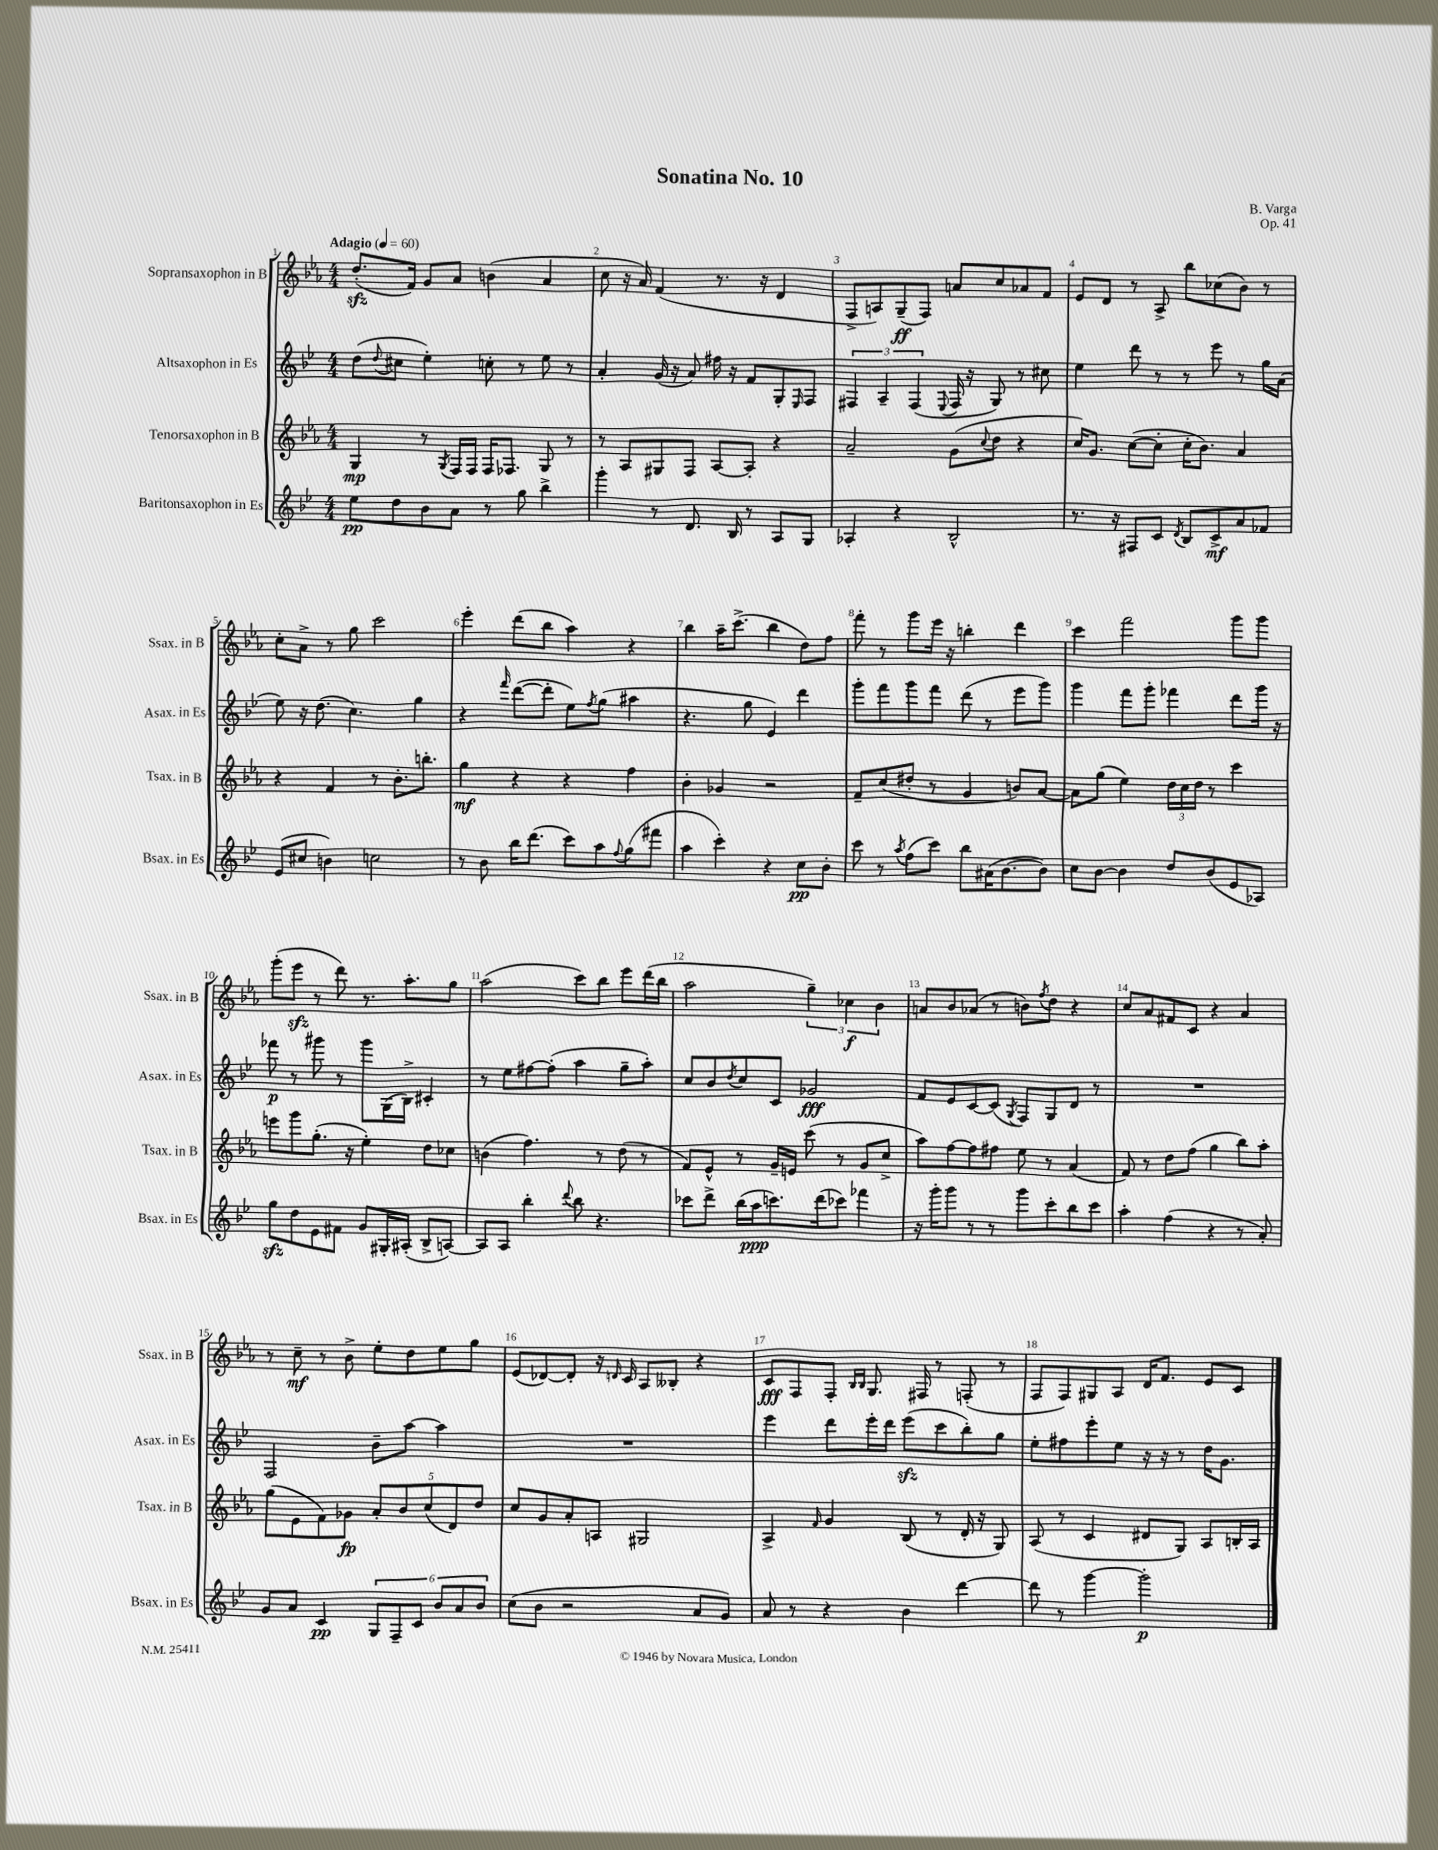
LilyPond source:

\header { title = "Sonatina No. 10" composer = "B. Varga" opus = "Op. 41" }
<<
\new StaffGroup <<
\new Staff = "s0" \with { instrumentName = "Sopransaxophon in B" shortInstrumentName = "Ssax. in B" } {
    \clef treble \key ees \major \numericTimeSignature \time 4/4 \tempo "Adagio" 4 = 60
    d''8.-.\sfz( f'16) g'8 aes'8 b'4( aes'4 |
    c''8 r16 aes'16) f'4( r8. r16 d'4 |
    f8-> a8) g8--\ff( f8) a'8 c''8 aes'8 f'8 |
    ees'8 d'8 r8 aes8-> bes''8 ces''8( bes'8) r8 |
    c''8-. aes'8-> r8 g''8 c'''2 |
    ees'''4-. d'''8( bes''8 aes''4) r4 |
    bes''4 aes''16-- c'''8.->( bes''4 d''8) f''8 |
    f'''8-. r8 g'''8 ees'''16 r16 b''4-. d'''4 |
    c'''4 f'''2 g'''8 g'''8 |
    g'''8-.( ees'''8\sfz r8 d'''8) r8. aes''8.-. g''8 |
    aes''2( c'''8) bes''8 ees'''8 d'''16( bes''16 |
    aes''2 \tuplet 3/2 { g''4--) ces''4\f bes'4 } |
    a'8 bes'8 aes'8( r8 b'8) \acciaccatura { f''8 } d''8 r4 |
    c''8 aes'8 fis'8 c'8 r4 aes'4 |
    r8 c''8--\mf r8 bes'8-> ees''8-. d''8 ees''8 g''8 |
    ees'8( des'8~) des'8-. r16 \grace { d'16 } c'16 aes8 beses8-. r4 |
    c'8\fff f8 f8-. \grace { bes16 bes16 } g8. fis16 r8 f8-.( r8 |
    f8 f8) gis8 aes8 d'16 f'8. ees'8 c'8 \bar "|." |
}
\new Staff = "s1" \with { instrumentName = "Altsaxophon in Es" shortInstrumentName = "Asax. in Es" } {
    \clef treble \key bes \major \numericTimeSignature \time 4/4
    d''8( \appoggiatura { d''8 } cis''8 ees''4-.) c''8-. r8 ees''8 r8 |
    a'4-. g'16( r16 a'8) fis''16 r16 f'8 g8-. \grace { ees16 } f8 |
    \tuplet 3/2 { fis4 a4-- fis4( } \appoggiatura { ees8 } fis16 r16 g8) r8 cis''8 |
    ees''4 d'''8 r8 r8 ees'''8 r8 g''16 a'16( |
    ees''8) r16 d''8.( c''4.) g''4 |
    r4 \grace { f'''16 } d'''8~( d'''8-. ees''8) \acciaccatura { f''8 } g''8( ais''4 |
    r4. g''8 ees'4) d'''4 |
    g'''8-. f'''8 g'''8 f'''8 d'''8( r8 ees'''8 g'''8) |
    g'''4 f'''8 g'''8-. fes'''4 d'''8 g'''16 r16 |
    fes'''8\p r8 gis'''8 r8 gis'''8 g16( bes16->) cis'4-. |
    r8 ees''8 fis''8~ fis''8-.( a''4 g''8-- a''8-.) |
    c''8 bes'8 \acciaccatura { d''8 } c''8 c'8 ges'2\fff |
    f'8 ees'8 c'8~ c'8( \acciaccatura { g8 } f8) g8 d'8 r8 |
    R1 |
    f2 bes'8-- a''8~ a''4 |
    R1 |
    ees'''4 d'''8 ees'''16-. d'''16 ees'''8\sfz( c'''8 bes''8-.) g''8 |
    ees''8-. fis''8 ees'''8-. ees''8 r16 r16 r8 d''16 g'8. \bar "|." |
}
\new Staff = "s2" \with { instrumentName = "Tenorsaxophon in B" shortInstrumentName = "Tsax. in B" } {
    \clef treble \key ees \major \numericTimeSignature \time 4/4
    g4\mp r8 \acciaccatura { g8 } f16 f16 f16 fes8. g8 r8 |
    r8 aes8 gis8 f8 aes8~ aes8-. r4 |
    aes'2-- g'8( \appoggiatura { c''8 } d''8 r4 |
    c''16) g'8. c''8~( c''8-. c''16-. bes'8.) aes'4 |
    r4 f'4 r8 bes'8.-. b''8.-. |
    g''4\mf r4 r4 f''4 |
    bes'4-. ges'4 r2 |
    f'8-- c''8( dis''8-. r8 g'4 b'8) aes'8~ |
    aes'8 g''8( ees''4) \tuplet 3/2 { d''16 c''16 d''16 } r8 c'''4 |
    e'''8 g'''8 g''8.-.( r16 ees''4-.) d''8 ces''8 |
    b'4( f''4.) r8 d''8( r8 |
    f'8) ees'8-^ r8 g'16-- e'16 c'''8( r8 g'8 c''8-> |
    aes''8) f''8~ f''8 fis''8 ees''8 r8 aes'4( |
    f'8) r8 d''8 f''8( g''4 bes''8) aes''8-. |
    g''8( ees'8 f'8) ges'8\fp \tuplet 5/4 { aes'8-. bes'8 c''8( d'8) d''8 } |
    c''8 g'8 aes'8-. a8 gis2 |
    aes4-> \grace { f'16 } g'4 bes8( r8 d'16-. r16 g8) |
    aes8( r8 c'4 dis'8 g8) aes8 b16-. aes16 \bar "|." |
}
\new Staff = "s3" \with { instrumentName = "Baritonsaxophon in Es" shortInstrumentName = "Bsax. in Es" } {
    \clef treble \key bes \major \numericTimeSignature \time 4/4
    ees''8\pp d''8 bes'8 a'8 r8 g''8 bes''4-> |
    g'''4-. r8 d'8. bes16 r8 a8 g8 |
    aes4-. r4 bes2-^ |
    r8. r16 fis8 c'8 \acciaccatura { d'8 } bes8 c'8->\mf a'8 fes'8 |
    ees'8( cis''8 b'4) c''2 |
    r8 bes'8 bes''16 d'''8.( c'''8) a''8 \appoggiatura { f''8 } g''8( fis'''8 |
    a''4 c'''4-.) r4 c''8\pp bes'8-. |
    c'''8 r8 \acciaccatura { a''8 } f''8( c'''8) bes''8 ais'16( bes'8.~ bes'8) |
    c''8 bes'8~ bes'4 d''8 bes'8( ees'8 aes8) |
    g''8\sfz d''8 ees'8 fis'8 g'8 gis16-. ais16-.( bes8-> a8~) |
    a8 a8 bes''4-. \appoggiatura { d'''8 } bes''8 r4. |
    ces'''8 d'''8-> bes''16( a''16\ppp c'''8.) d'''16( ces'''8) fes'''4 |
    r16 g'''16-. g'''8 r8 r8 g'''8 c'''8-. bes''8 c'''8 |
    a''4-. f''4( r4 r8 a'8-.) |
    g'8 a'8 c'4\pp \tuplet 6/4 { g8 f8-- c'8 bes'8 a'8 bes'8 } |
    c''8( bes'8 r2 a'8 g'8) |
    a'8 r8 r4 bes'4 d'''4~ |
    d'''8 r8 g'''4~ g'''2-.\p \bar "|." |
}
>>
>>
\layout { \context { \Score \override BarNumber.break-visibility = ##(#f #t #t) barNumberVisibility = #all-bar-numbers-visible } }
